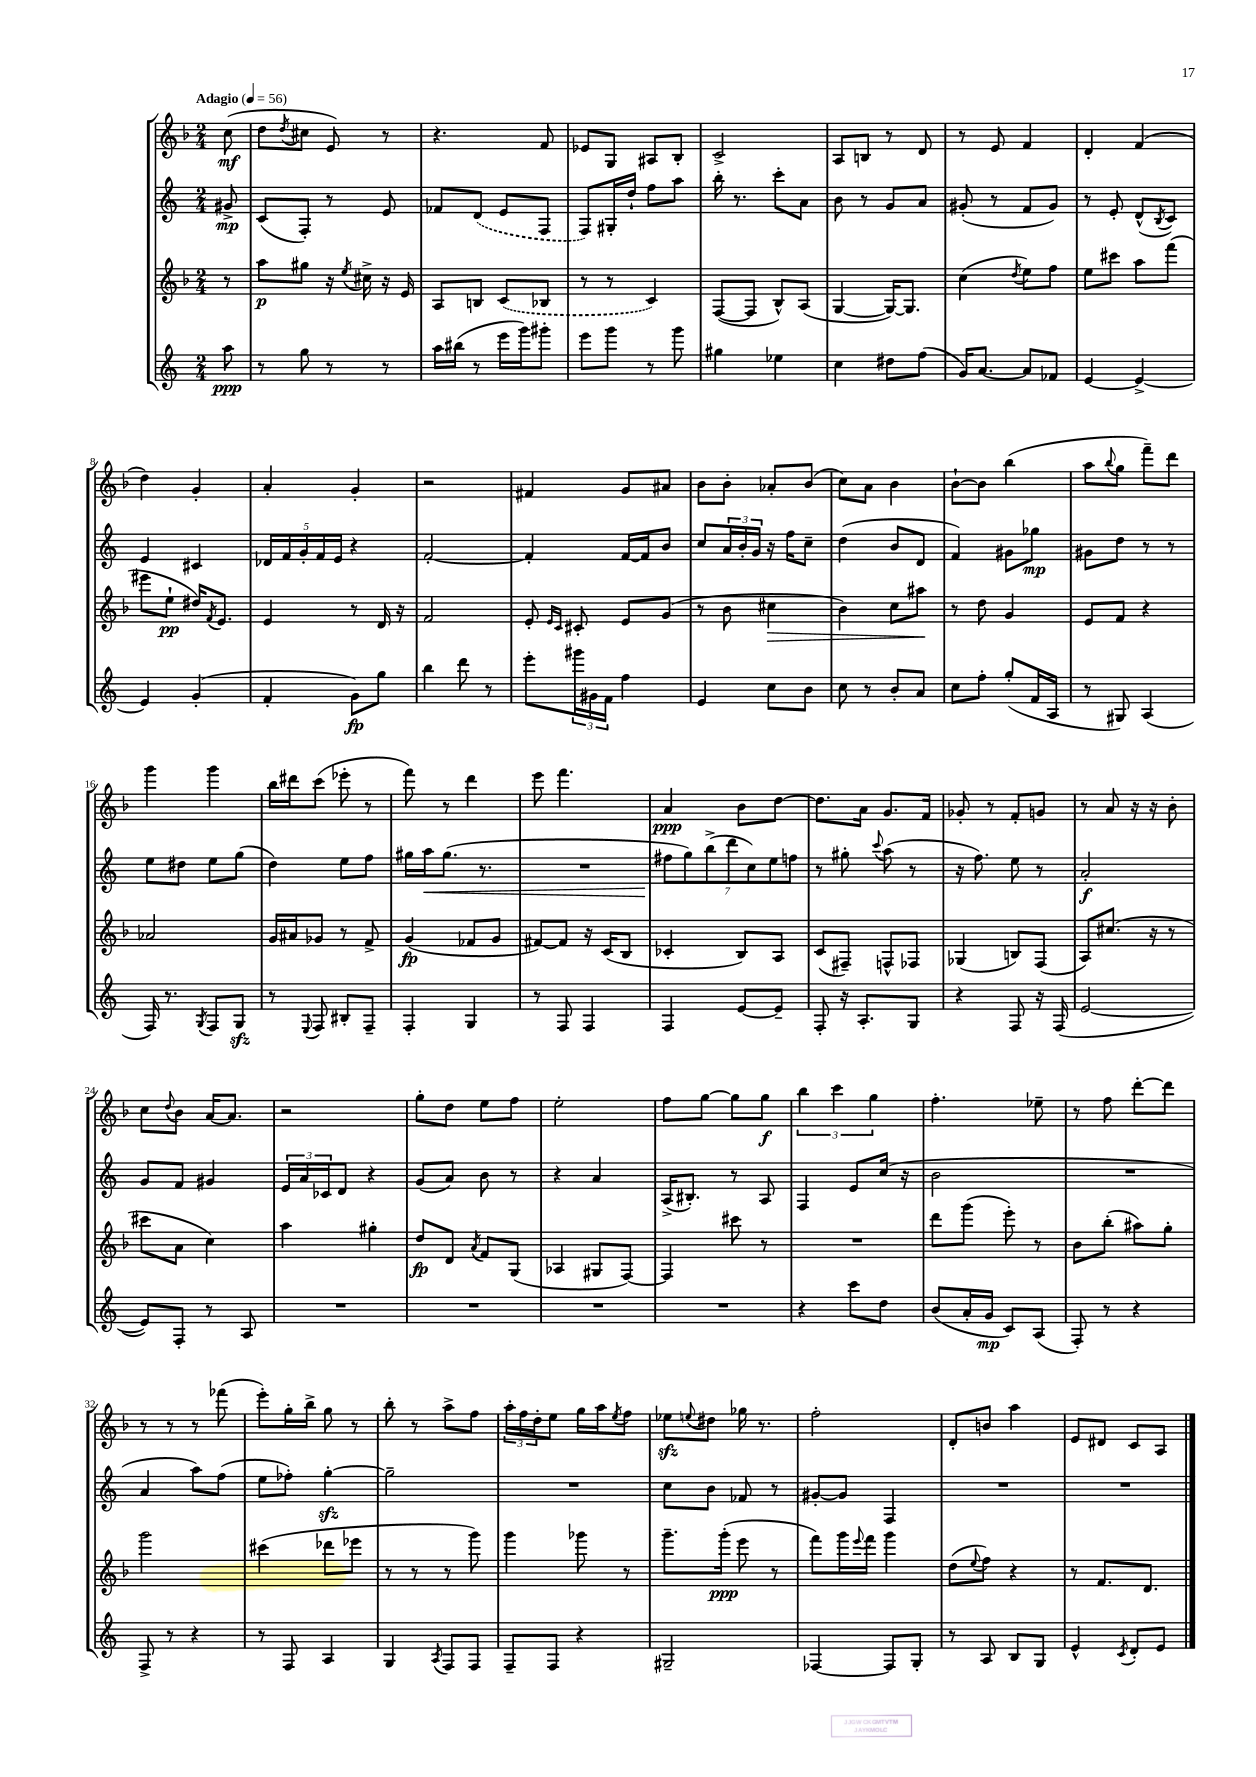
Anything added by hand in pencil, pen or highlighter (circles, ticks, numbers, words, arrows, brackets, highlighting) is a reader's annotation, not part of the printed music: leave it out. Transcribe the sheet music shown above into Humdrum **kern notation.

**kern	**kern	**kern	**kern
*staff4	*staff3	*staff2	*staff1
*clefG2	*clefG2	*clefG2	*clefG2
*k[]	*k[b-]	*k[]	*k[b-]
*M2/4	*M2/4	*M2/4	*M2/4
*MM56	*MM56	*MM56	*MM56
8aa	8r	8g#^	(8cc
=	=	=	=
8r	8aa	(8c	8dd
.	.	.	8qdd
8gg	8gg#	8F')	8cc#
8r	16r	8r	8e)
.	8qee	.	.
.	16cc#^	.	.
8r	16r	8e	8r
.	16e	.	.
=	=	=	=
16aa	8A	8f-	4.r
(16bb#	.	.	.
8r	8B	(8d	.
16eee	(8c	8e	.
16ggg)	.	.	.
8ggg#'	8B-	8F	8f
=	=	=	=
8eee	8r	8F)	8e-
8ggg	8r	16G#'	8G
.	.	16dd`	.
8r	4c)	8ff	8A#
8ggg	.	8aa	8B-'
=	=	=	=
4gg#	([8F	16bb'	2c^
.	.	8.r	.
.	8F]	.	.
4ee-	8B-^^)	8ccc'	.
.	(8A	8a	.
=	=	=	=
4cc	[4G	8b	8A
.	.	8r	8B
8dd#	16G_)	8g	8r
.	8.G]	.	.
(8ff	.	8a	8d
=	=	=	=
16g)	(4cc	(8g#'	8r
[8.a	.	.	.
.	.	8r	8e
.	8qdd	.	.
8a]	8ee)	8f	4f
8f-	8ff	8g#)	.
=	=	=	=
[4e	8ee	8r	4d'
.	8ccc#	8e'	.
4e^_	8aa	(8d^^	(4f
.	.	8qB	.
.	(8fff	8c)	.
=	=	=	=
4e]	8eee#	4e	4dd)
.	8ee`	.	.
(4g'	16dd#)	4c#	4g'
.	8qf	.	.
.	8.e	.	.
=	=	=	=
4f'	4e	20d-	4a'
.	.	20f	.
.	.	20g'	.
.	.	20f	.
.	.	20e	.
8g)	8r	4r	4g'
8gg	16d	.	.
.	16r	.	.
=	=	=	=
4bb	2f	[2f'	2r
8ddd	.	.	.
8r	.	.	.
=	=	=	=
8eee'	8e'	4f']	4f#
.	16qqe	.	.
.	16qqc	.	.
24ggg#	8c#'	.	.
24g#	.	.	.
24f	.	.	.
4ff	8e	[16f	8g
.	.	16f]	.
.	(8g	8b	8a#
=	=	=	=
4e	8r	8cc	8b-
.	8b-	24a	8b-'
.	.	24b'	.
.	.	24g	.
8cc	4cc#	16r	8a-'
.	.	16ff	.
8b	.	8cc~	(8b-
=	=	=	=
8cc	4b-)	(4dd	8cc)
8r	.	.	8a
8b'	8cc	8b	4b-
8a	8aa#	8d	.
=	=	=	=
8cc	8r	4f)	[8b-`
8ff'	8dd	.	8b-]
(8gg'	4g	8g#	(4bb-
16f	.	8gg-	.
16A	.	.	.
=	=	=	=
8r	8e	8g#	8aa
.	.	.	8qqbb-
8G#)	8f	8dd	8gg
(4A	4r	8r	8fff~)
.	.	8r	8ddd
=	=	=	=
16F)	2a-	8ee	4ggg
8.r	.	.	.
.	.	8dd#	.
8qG	.	.	.
8F	.	8ee	4ggg
8G	.	(8gg	.
=	=	=	=
8r	16g	4dd)	16bb-
.	16a#	.	16ddd#
8qqE	.	.	.
8F	8g-	.	(8ccc
8B#'	8r	8ee	8eee-'
8F~	8f^	8ff	8r
=	=	=	=
4F'	(4g	16gg#	8fff)
.	.	16aa	.
.	.	(8.gg#	8r
4G	8f-	.	4ddd
.	.	8.r	.
.	8g	.	.
=	=	=	=
8r	[8f#)	2r	8eee
8F	8f#]	.	4.fff
4F	16r	.	.
.	(16c	.	.
.	8B-	.	.
=	=	=	=
4F	4c-'	14ff#	4a
.	.	14gg)	.
.	.	(14bb^	.
.	.	14ddd	.
[8e	8B-)	.	8b-
.	.	14cc)	.
.	.	14ee	.
8e~]	8A	.	[8dd
.	.	14ff	.
=	=	=	=
8F'	(8c	8r	8.dd]
16r	8F#~)	8gg#'	.
8.A'	.	.	16a
.	.	8qqccc	.
.	8F^^	(8aa	8.g
8G	8F-	8r	.
.	.	.	16f
=	=	=	=
4r	(4G-	16r	8g-'
.	.	8.ff)	.
.	.	.	8r
8F	8B)	8ee	8f'
16r	(8F	8r	8g
(16F	.	.	.
=	=	=	=
[2e	8A)	2a'	8r
.	(8.cc#	.	8a
.	.	.	16r
.	16r	.	16r
.	8r	.	8b-'
=	=	=	=
8e])	8ccc#	8g	8cc
.	.	.	8qqdd
8F'	8a	8f	8b-
8r	4cc)	4g#	[16a
.	.	.	8.a]
8A	.	.	.
=	=	=	=
2r	4aa	24e	2r
.	.	24a	.
.	.	24c-	.
.	.	8d	.
.	4gg#'	4r	.
=	=	=	=
2r	8dd	(8g	8gg'
.	8d	8a)	8dd
.	8qa	.	.
.	8f	8b	8ee
.	(8G	8r	8ff
=	=	=	=
2r	4A-	4r	2ee'
.	8G#	4a	.
.	[8F)	.	.
=	=	=	=
2r	4F]	(16A^	8ff
.	.	8.B#')	.
.	.	.	[8gg
.	8ccc#	8r	8gg]
.	8r	8A	8gg
=	=	=	=
4r	2r	4F	6bb-
.	.	.	6ccc
8ccc	.	8e	.
.	.	.	6gg
8dd	.	(16cc	.
.	.	16r	.
=	=	=	=
(8b	8ddd	2b	4.ff'
16a'	(8ggg	.	.
16g	.	.	.
8c)	8eee')	.	.
(8A	8r	.	8ee-~
=	=	=	=
8F')	8b-	2r	8r
8r	(8bb-'	.	8ff
4r	8aa#)	.	[8ddd'
.	8gg'	.	8ddd]
=	=	=	=
8F^	2ggg	4a	8r
8r	.	.	8r
4r	.	8aa)	8r
.	.	(8ff	(8fff-
=	=	=	=
8r	(4ccc#	8ee	8eee')
8F	.	8ff-')	16gg'
.	.	.	16bb-^
4A	8ddd-	[4gg'	8gg
.	8eee-	.	8r
=	=	=	=
4G	8r	2gg~]	8bb-'
.	8r	.	8r
8qA	.	.	.
8F	8r	.	8aa^
8F	8ggg)	.	8ff
=	=	=	=
8F~	4ggg	2r	24aa'
.	.	.	24ff
.	.	.	24dd'
8F	.	.	8ee
4r	8ggg-	.	16gg
.	.	.	16aa
.	.	.	8qee
.	8r	.	8ff
=	=	=	=
2G#~	8.ggg~	8cc	8ee-
.	.	.	8qqee
.	.	8b	8dd#
.	(16ggg'	.	.
.	8eee	8f-	16gg-
.	.	.	8.r
.	8r	8r	.
=	=	=	=
[4F-	8fff)	[8g#'	2ff'
.	16ggg	8g#]	.
.	8qqeee	.	.
.	16fff	.	.
8F-]	4ggg	4F	.
8G'	.	.	.
=	=	=	=
8r	(8dd	2r	8d'
.	8qqee	.	.
8A	8ff)	.	8b
8B	4r	.	4aa
8G	.	.	.
=	=	=	=
4e^^	8r	2r	8e
.	8.f	.	8d#
8qc	.	.	.
8d'	.	.	8c
.	8.d	.	.
8e	.	.	8A
==	==	==	==
*-	*-	*-	*-
